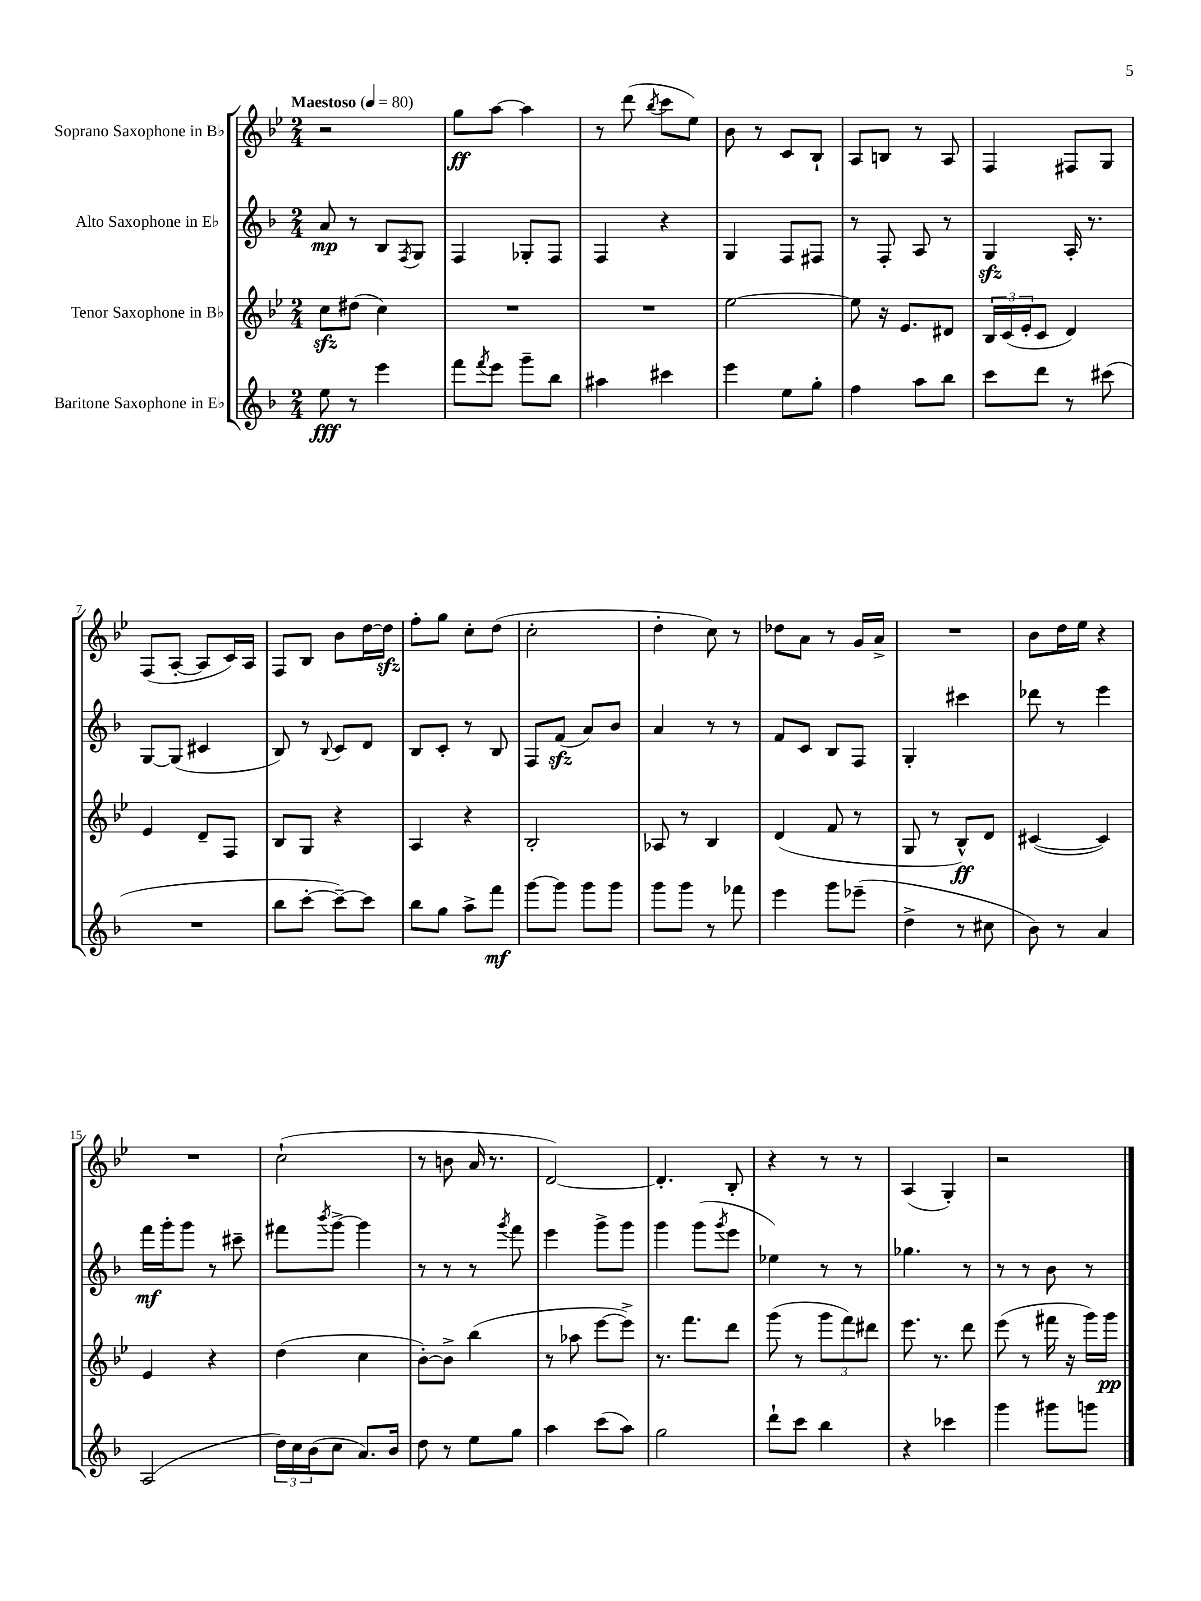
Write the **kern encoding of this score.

**kern	**dynam	**kern	**dynam	**kern	**dynam	**kern	**dynam
*part4	*part4	*part3	*part3	*part2	*part2	*part1	*part1
*staff4	*staff4	*staff3	*staff3	*staff2	*staff2	*staff1	*staff1
*I"Baritone Saxophone in E♭	*	*I"Tenor Saxophone in B♭	*	*I"Alto Saxophone in E♭	*	*I"Soprano Saxophone in B♭	*
*clefG2	*	*clefG2	*	*clefG2	*	*clefG2	*
*k[b-]	*	*k[b-e-]	*	*k[b-]	*	*k[b-e-]	*
*M2/4	*	*M2/4	*	*M2/4	*	*M2/4	*
*MM80	*	*MM80	*	*MM80	*	*MM80	*
=1	=1	=1	=1	=1	=1	=1	=1
!	!	!	!	!	!	!LO:TX:a:B:t=Maestoso	!
8ee\	fff	8cczz\L	.	8a/	mp	2r	.
8r	.	(8dd#X\J	.	8r	.	.	.
4eee\	.	4cc\)	.	8B-/L	.	.	.
.	.	.	.	8qF/	.	.	.
.	.	.	.	8G/J	.	.	.
=2	=2	=2	=2	=2	=2	=2	=2
8fff\L	.	2r	.	4F/	.	8gg\L	ff
8qfff/	.	.	.	.	.	.	.
8eee\J	.	.	.	.	.	[8aa\J	.
8ggg~\L	.	.	.	8G-X'/L	.	4aa\]	.
8bb-\J	.	.	.	8F/J	.	.	.
=3	=3	=3	=3	=3	=3	=3	=3
4aa#X\	.	2r	.	4F/	.	8r	.
.	.	.	.	.	.	(8ddd\	.
.	.	.	.	.	.	8qbb-/	.
4ccc#X\	.	.	.	4r	.	8ccc\L	.
.	.	.	.	.	.	8ee-\J)	.
=4	=4	=4	=4	=4	=4	=4	=4
4eee\	.	[2ee-\	.	4G/	.	8b-\	.
.	.	.	.	.	.	8r	.
8ee\L	.	.	.	8F/L	.	8c/L	.
8gg'\J	.	.	.	8F#X/J	.	8B-`/J	.
=5	=5	=5	=5	=5	=5	=5	=5
4ff\	.	8ee-\]	.	8r	.	8A/L	.
.	.	16r	.	8F'/	.	8Bn/J	.
.	.	8.e-/L	.	.	.	.	.
8aa\L	.	.	.	8A/	.	8r	.
8bb-\J	.	8d#X/J	.	8r	.	8A/	.
=6	=6	=6	=6	=6	=6	=6	=6
8ccc\L	.	24B-/LL	.	4Gzz/	.	4F/	.
.	.	(24c/	.	.	.	.	.
.	.	24e-'/J	.	.	.	.	.
8ddd\J	.	8c/J	.	.	.	.	.
8r	.	4d/)	.	16A'/	.	8F#X/L	.
.	.	.	.	8.r	.	.	.
(8ccc#X\	.	.	.	.	.	8G/J	.
!!LO:LB:g=z
=7	=7	=7	=7	=7	=7	=7	=7
2r	.	4e-/	.	[8G/L	.	(8F/L	.
.	.	.	.	(8G/J]	.	[8A'/J	.
.	.	8d~/L	.	4c#X/	.	8A/L]	.
.	.	8F/J	.	.	.	16c/L)	.
.	.	.	.	.	.	16A/JJ	.
=8	=8	=8	=8	=8	=8	=8	=8
8bb-\L	.	8B-/L	.	8B-/)	.	8F/L	.
[8ccc'\J	.	8G/J	.	8r	.	8B-/J	.
.	.	.	.	8qqB-/	.	.	.
8ccc~\L_)	.	4r	.	8c/L	.	8b-\L	.
8ccc\J]	.	.	.	8d/J	.	[16dd\L	.
.	.	.	.	.	.	16ddzz\JJ]	.
=9	=9	=9	=9	=9	=9	=9	=9
8bb-\L	.	4A/	.	8B-/L	.	8ff'\L	.
8gg\J	.	.	.	8c'/J	.	8gg\J	.
8aa^\L	.	4r	.	8r	.	8cc'\L	.
8fff\J	mf	.	.	8B-/	.	(8dd\J	.
=10	=10	=10	=10	=10	=10	=10	=10
[8ggg\L	.	2B-'/	.	8F/L	.	2cc'\	.
8ggg\J]	.	.	.	(8fzz/J	.	.	.
8ggg\L	.	.	.	8a/L)	.	.	.
8ggg\J	.	.	.	8b-/J	.	.	.
=11	=11	=11	=11	=11	=11	=11	=11
8ggg\L	.	8A-X/	.	4a/	.	4dd'\	.
8ggg\J	.	8r	.	.	.	.	.
8r	.	4B-/	.	8r	.	8cc\)	.
8fff-X\	.	.	.	8r	.	8r	.
=12	=12	=12	=12	=12	=12	=12	=12
4eee\	.	(4d/	.	8f/L	.	8dd-X\L	.
.	.	.	.	8c/J	.	8a\J	.
8ggg\L	.	8f/	.	8B-/L	.	8r	.
(8eee-X~\J	.	8r	.	8F/J	.	16g/LL	.
.	.	.	.	.	.	16a^/JJ	.
=13	=13	=13	=13	=13	=13	=13	=13
4dd^\	.	8G/	.	4G'/	.	2r	.
.	.	8r	.	.	.	.	.
8r	.	8B-^^/L)	ff	4ccc#X\	.	.	.
8cc#X\	.	8d/J	.	.	.	.	.
=14	=14	=14	=14	=14	=14	=14	=14
8b-\)	.	([4c#X/	.	8ddd-X\	.	8b-\L	.
8r	.	.	.	8r	.	16dd\L	.
.	.	.	.	.	.	16ee-\JJ	.
4a/	.	4c#/])	.	4eee\	.	4r	.
!!LO:LB:g=z
=15	=15	=15	=15	=15	=15	=15	=15
(2A/	.	4e-/	.	16fff\LL	mf	2r	.
.	.	.	.	16ggg'\J	.	.	.
.	.	.	.	8ggg\J	.	.	.
.	.	4r	.	8r	.	.	.
.	.	.	.	8ccc#X~\	.	.	.
=16	=16	=16	=16	=16	=16	=16	=16
24dd\LL)	.	(4dd\	.	8fff#X\L	.	(2cc`\	.
24cc\	.	.	.	.	.	.	.
(24b-\J	.	.	.	.	.	.	.
.	.	.	.	8qbbb-/	.	.	.
8cc\J	.	.	.	[8ggg^\J	.	.	.
8.a/L)	.	4cc\	.	4ggg\]	.	.	.
16b-/Jk	.	.	.	.	.	.	.
=17	=17	=17	=17	=17	=17	=17	=17
8dd\	.	[8b-'\L)	.	8r	.	8r	.
8r	.	8b-^\J]	.	8r	.	8bn\	.
8ee\L	.	(4bb-\	.	8r	.	16a/	.
.	.	.	.	.	.	8.r	.
.	.	.	.	8qggg/	.	.	.
8gg\J	.	.	.	8fff\	.	.	.
=18	=18	=18	=18	=18	=18	=18	=18
4aa\	.	8r	.	4eee\	.	[2d/)	.
.	.	8aa-X\	.	.	.	.	.
(8ccc\L	.	[8eee-\L	.	8ggg^\L	.	.	.
8aa\J)	.	8eee-^\J])	.	8ggg\J	.	.	.
=19	=19	=19	=19	=19	=19	=19	=19
2gg\	.	8.r	.	4ggg\	.	4.d'/]	.
.	.	8.fff\L	.	.	.	.	.
.	.	.	.	(8ggg\L	.	.	.
.	.	.	.	8qggg/	.	.	.
.	.	8ddd\J	.	8eee\J	.	8B-'/	.
=20	=20	=20	=20	=20	=20	=20	=20
8ddd`\L	.	(8ggg\	.	4ee-X\)	.	4r	.
8ccc\J	.	8r	.	.	.	.	.
4bb-\	.	12ggg\L	.	8r	.	8r	.
.	.	12fff\)	.	.	.	.	.
.	.	.	.	8r	.	8r	.
.	.	12ddd#X\J	.	.	.	.	.
=21	=21	=21	=21	=21	=21	=21	=21
4r	.	8.eee-\	.	4.gg-X\	.	(4A/	.
.	.	8.r	.	.	.	.	.
4ccc-X\	.	.	.	.	.	4G'/)	.
.	.	8ddd\	.	8r	.	.	.
=22	=22	=22	=22	=22	=22	=22	=22
4ggg\	.	(8eee-\	.	8r	.	2r	.
.	.	8r	.	8r	.	.	.
8ggg#X\L	.	16fff#X\	.	8b-\	.	.	.
.	.	16r	.	.	.	.	.
8gggn\J	.	16ggg\LL)	.	8r	.	.	.
.	.	16ggg\JJ	pp	.	.	.	.
==	==	==	==	==	==	==	==
*-	*-	*-	*-	*-	*-	*-	*-
